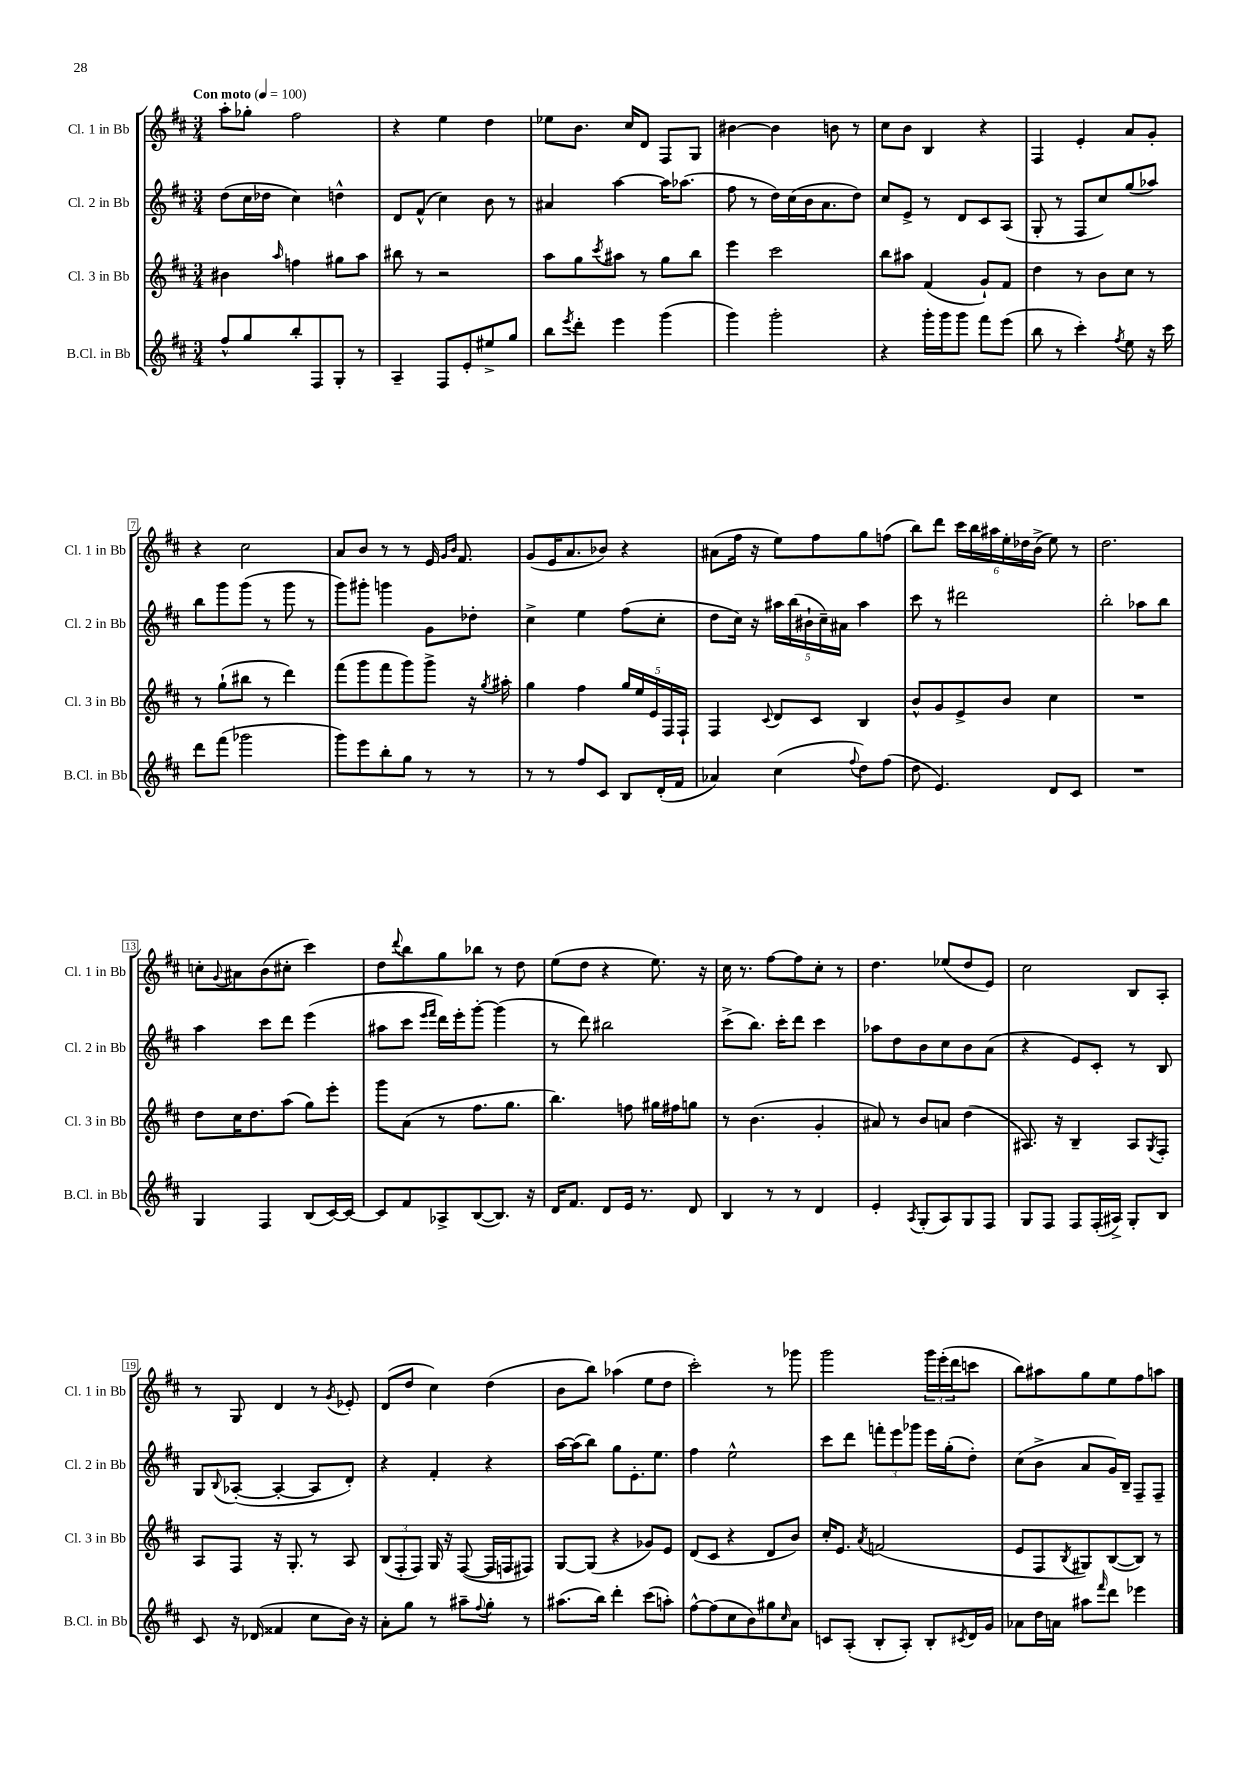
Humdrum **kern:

**kern	**kern	**kern	**kern
*staff4	*staff3	*staff2	*staff1
*clefG2	*clefG2	*clefG2	*clefG2
*k[f#c#]	*k[f#c#]	*k[f#c#]	*k[f#c#]
*M3/4	*M3/4	*M3/4	*M3/4
*MM100	*MM100	*MM100	*MM100
8ff#^^/L	4b#\	(8dd\L	8aa'\L
8gg/	.	16cc#\L	8gg-'\J
.	.	16dd-\JJ	.
.	16qqaa/	.	.
8bb'/	4ff\	4cc#\)	2ff#\
8F#/	.	.	.
8G'/J	8gg#\L	4dd^^\	.
8r	8aa\J	.	.
=	=	=	=
4A~/	8bb#\	8d/L	4r
.	8r	(8f#^^/J	.
8F#/L	2r	4cc#\)	4ee\
8e'/	.	.	.
8ee#^/	.	8b\	4dd\
8gg/J	.	8r	.
=	=	=	=
8bb\L	8aa\L	4a#/	8ee-\L
8qeee/	.	.	.
8ddd'\J	8gg\	.	8.b\J
.	8qccc#/	.	.
4eee\	8aa#\J	[4aa\	.
.	.	.	16cc#/LK
.	8r	.	8d/J
(4ggg\	8gg\L	16aa\]LK	8F#/L
.	.	(8.aa-\J	.
.	8bb\J	.	8G/J
=	=	=	=
4ggg\)	4eee\	8ff#\	[4b#\
.	.	8r	.
2ggg'\	2ccc#\	16dd\LL)	4b#\]
.	.	(16cc#\	.
.	.	16b\J	.
.	.	8.a\	.
.	.	.	8b\
.	.	8dd\J)	8r
=	=	=	=
4r	8bb\L	8cc#/L	8cc#\L
.	8aa#\J	8e^/J	8b\J
16ggg'\LL	(4f#/	8r	4B/
16ggg\J	.	.	.
8ggg\J	.	8d/L	.
8fff#\L	8g`/L)	8c#/	4r
(8eee\J	8f#/J	(8A/J	.
=	=	=	=
8bb\	4dd\	8G'/	4F#/
8r	.	8r	.
4ccc#'\)	8r	8F#/L	4e'/
.	8b\L	8cc#/)	.
8qff#/	.	.	.
8ee\	8cc#\J	(8gg/	8a/L
16r	8r	8aa-/J)	8g'/J
16ccc#\	.	.	.
=	=	=	=
8ddd\L	8r	8bb\L	4r
(8fff#\J	(8gg`\L	8ggg\	.
2ggg-\	8bb#\J	(8ggg\J	2cc#\
.	8r	8r	.
.	4ddd\)	8ggg\	.
.	.	8r	.
=	=	=	=
8ggg\L)	(8fff#\L	8ggg\L)	8a/L
8eee\	8ggg\	8ggg#'\J	8b/J
8bb'\	8fff#\	4ggg\	8r
8gg\J	8ggg\)	.	8r
8r	8ggg^\J	8g\L	16e/
.	.	.	16qqg/LL
.	.	.	16qqb/JJ
.	.	.	8.f#/
8r	16r	8dd-'\J	.
.	8qgg/	.	.
.	16aa#'\	.	.
=	=	=	=
8r	4gg\	4cc#^\	(8g/L
8r	.	.	16e/K
.	.	.	8.a/
8ff#/L	4ff#\	4ee\	.
8c#/J	.	.	8b-/J)
8B/L	20gg/LL	(8ff#\L	4r
.	20ee/	.	.
.	20e/	.	.
(16d'/L	.	8cc#'\J	.
.	20F#/	.	.
16f#/JJ	.	.	.
.	20F#`/JJ	.	.
=	=	=	=
4a-/)	4F#/	8dd\L	(8a#\L
.	.	16cc#\Jk)	16ff#\Jk
.	.	16r	16r
.	8qqc#/	.	.
(4cc#\	8d/L	20aa#\LL	8ee\L)
.	.	(20bb\	.
.	.	20b#`\	.
.	8c#/J	.	8ff#\
.	.	20cc#~\)	.
.	.	20a#\JJ	.
8qqff#/	.	.	.
8dd\L)	4B/	4aa#\	8gg\
(8ff#\J	.	.	(8ff\J
=	=	=	=
8dd\	8b^^/L	8ccc#\	8bb\L)
4.e/)	8g/	8r	8ddd\J
.	8e^/	2ddd#\	24ccc#\LL
.	.	.	24bb\
.	.	.	24aa#\
.	8b/J	.	24ee'\
.	.	.	24dd-\
.	.	.	(24b^\JJ
8d/L	4cc#\	.	8ee\)
8c#/J	.	.	8r
=	=	=	=
2.r	2.r	2bb'\	2.dd\
.	.	8aa-\L	.
.	.	8bb\J	.
=	=	=	=
4G/	8dd\L	4aa\	8cc'\L
.	.	.	8qqg/
.	16cc#\K	.	8a#\
.	8.dd\	.	.
4F#/	.	8ccc#\L	(8b\
.	(8aa\J	8ddd\J	8cc#'\J
(8B/L	8gg\L)	(4eee\	4ccc#\)
[16c#/L)	8eee'\J	.	.
16c#/_JJ	.	.	.
=	=	=	=
8c#/]L	8ggg\L	8aa#\L	8dd\L
.	.	.	8qqddd/
8f#/	(8a\J	8ccc#\J	8bb\
.	.	16qqeee/LL	.
.	.	16qqfff#/JJ	.
8A-^/	8r	16ddd\LL)	8gg\
.	.	16eee'\J	.
([8B/	8.ff#\L	[8ggg'\J	8bb-\J
8.B/]J)	.	(4ggg\]	8r
.	8.gg\J	.	.
.	.	.	8dd\
16r	.	.	.
=	=	=	=
16d/LK	4.bb\)	8r	(8ee\L
8.f#/J	.	.	.
.	.	8ddd\)	8dd\J
8d/L	.	2bb#\	4r
16e/Jk	8ff\	.	.
8.r	.	.	.
.	16gg#\LL	.	8.ee\)
.	16ff#\J	.	.
8d/	8gg\J	.	.
.	.	.	16r
=	=	=	=
4B/	8r	(8ccc#^\L	16cc#\
.	.	.	8.r
.	(4.b\	8.bb\J)	.
8r	.	.	[8ff#\L
.	.	16ccc#'\LK	.
8r	.	8ddd\J	8ff#\]
4d/	4g'/	4ccc#\	8cc#'\J
.	.	.	8r
=	=	=	=
4e'/	8a#/)	8aa-\L	4.dd\
.	8r	8dd\	.
8qA/	.	.	.
(8G'/L	8b/L	8b\	.
8A/)	8a/J	8cc#\	(8ee-/L
8G/	(4dd\	8b\	8dd/
8F#/J	.	(8a\J	8e/J)
=	=	=	=
8G/L	8.A#/)	4r	2cc#\
8F#/J	.	.	.
.	16r	.	.
8F#/L	4B~/	8e/L)	.
(16F#'/L	.	8c#'/J	.
16A#^/JJ)	.	.	.
8G'/L	8A#/L	8r	8B/L
.	8qG/	.	.
8B/J	8F#'/J	8B/	8A'/J
=	=	=	=
8c#/	8A/L	8G/L	8r
.	.	8qqB/	.
16r	8F#/J	([8A-'/J	8G/
(16d-/	.	.	.
4f##/	16r	4A-'/_	4d/
.	8.G'/	.	.
8cc#\L	8r	8A-/]L	8r
.	.	.	8qg/
16b\Jk)	8A/	8d'/J)	8e-'/
16r	.	.	.
=	=	=	=
8a'\L	(12B/L	4r	(8d/L
.	12F#'/	.	.
8gg\J	.	.	8dd/J
.	12F#/J)	.	.
8r	16G/	4f#'/	4cc#\)
.	16r	.	.
8aa#~\L	([8F#/	.	.
8qqff#/	.	.	.
8gg'\J	16F#/]LL	4r	(4dd\
.	16F/J	.	.
8r	8F#/J)	.	.
=	=	=	=
(8.aa#\L	[8G/L	[16aa\LL	8b\L
.	.	(16aa\]J	.
.	(8G/]J	8bb\J)	8bb\J)
16bb\Jk)	.	.	.
4ddd'\	4r	8gg\L	(4aa-\
.	.	8.e'\	.
(8ccc#\L	8g-/L)	.	8ee\L
.	.	8.ee\J	.
8aa'\J)	8e/J	.	8dd\J
=	=	=	=
[8ff#^^\L	(8d/L	4ff#\	2ccc#'\)
(8ff#\]	8c#/J	.	.
8cc#\	4r	2ee^^\	.
8b\)	.	.	.
8gg#\	8d/L	.	8r
16qqcc#/	.	.	.
8a\J	8b/J)	.	8ggg-\
=	=	=	=
8c/L	16cc#'/LK	8ccc#\L	2ggg\
.	8.e/J	.	.
(8A'/J	.	8ddd\J	.
.	8qa/	.	.
8B'/L	(2f/	12fff'\L	.
.	.	12eee\	.
8A'/J)	.	.	.
.	.	12ggg-\J	.
8B'/L	.	16eee\LL	24ggg\LL
.	.	.	(24eee'\
.	.	(16gg'\J	.
.	.	.	24ddd\J
8qc#/	.	.	.
16d/L	.	8dd'\J)	8ccc\J
16g/JJ	.	.	.
=	=	=	=
8a-\L	8e/L	(8cc#\L	8bb\L)
16dd\L	8F#/	8b^\J	8aa#\
16a\JJ	.	.	.
.	8qB/	.	.
8aa#\L	8G#/)	8a/L	8gg\
16qqfff#/	.	.	.
8ddd\J	([8B/	16g/L)	8ee\
.	.	16B~/JJ	.
4eee-\	8B/]J)	8F#~/L	8ff#\
.	8r	8F#~/J	8aa\J
==	==	==	==
*-	*-	*-	*-
